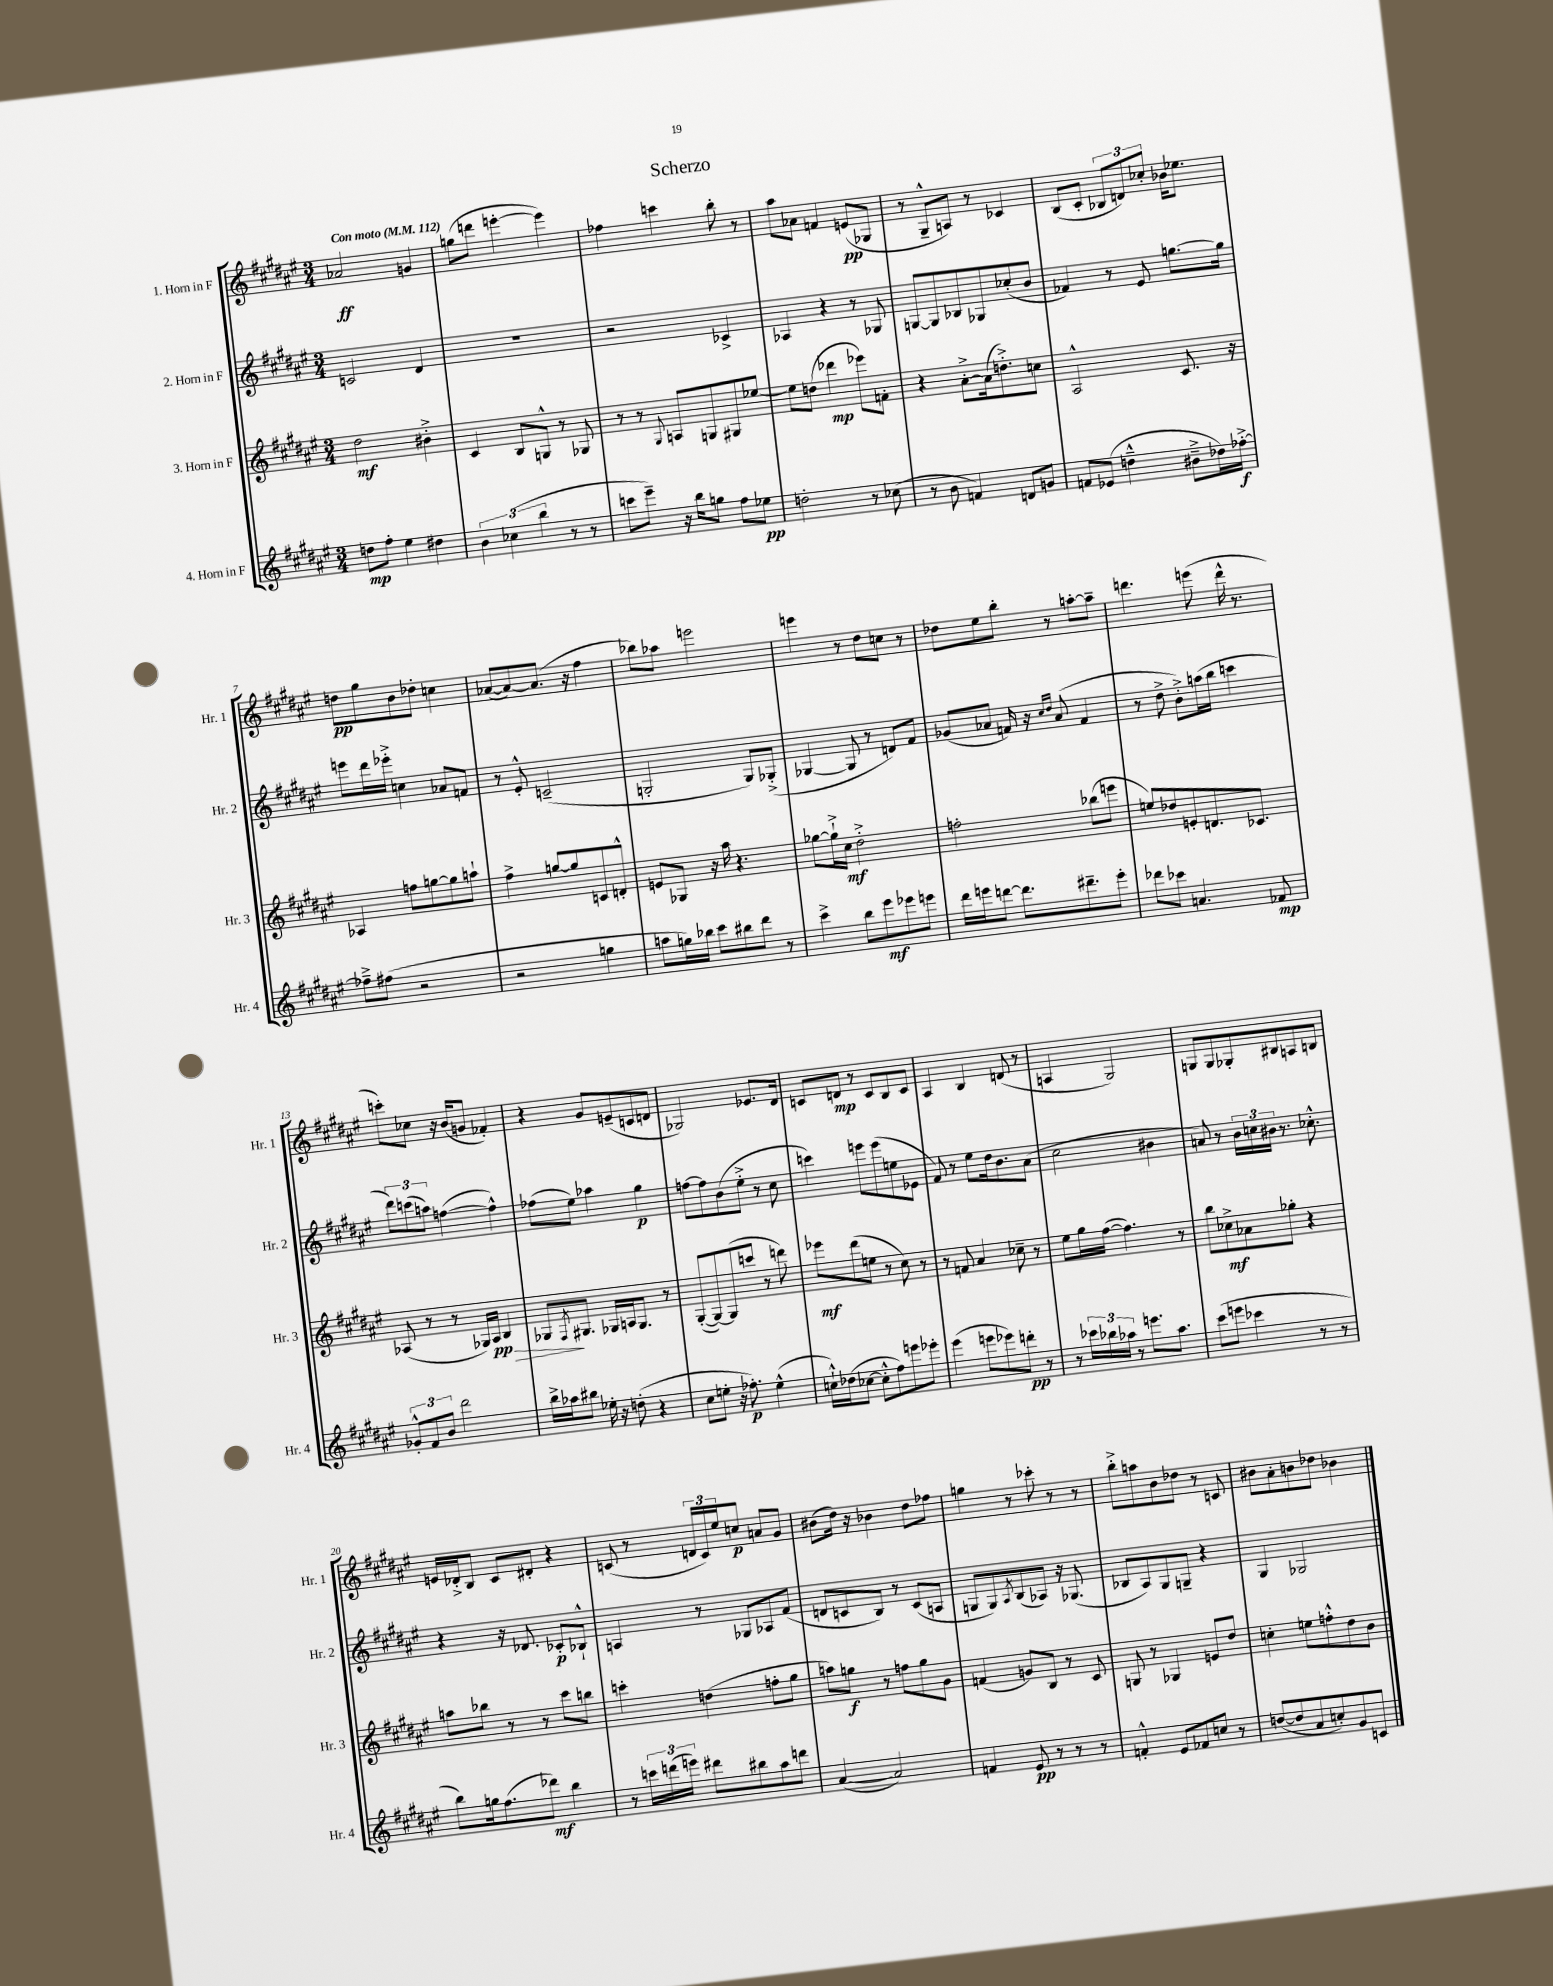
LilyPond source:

\header { title = "Scherzo" }
<<
\new StaffGroup <<
\new Staff = "s0" \with { instrumentName = "1. Horn in F" shortInstrumentName = "Hr. 1" } {
    \clef treble \key fis \major \numericTimeSignature \time 3/4 \tempo "Con moto" 4 = 112
    aes'2\ff g'4 |
    g''8( d'''8 e'''4~-. e'''4) |
    fes''4 c'''4 b''8-. r8 |
    ais''8 aes'8 f'4 e'8\pp( ges8 |
    r8 gis8---^ a8) r8 ces'4 |
    b8( cis'8-. \tuplet 3/2 { bes8 d'8) ces''8-. } bes'16 ees''8. |
    d''8\pp gis''8 b'8 des''8-. c''4 |
    aes'8~( aes'8~) aes'8.( r16 fis''4 |
    bes''8) aes''8 e'''2 |
    e'''4 r8 dis''8 c''8 r8 |
    des''8 eis''8 b''8-. r8 a''8~-. a''8-- |
    d'''4. e'''8( d'''16-^ r8. |
    c'''8-.) ces''8 r16 b'16( g'8 fes'4-.) |
    r4 gis'8 e'8--( c'8 d'8 |
    ges2) ees'8. dis'16 |
    c'8 d'8\mp r8 c'8 b8 c'8 |
    ais4 b4 d'8( r8 |
    a4 gis2) |
    g8 g8 ges8-. bis8 a8 b8 |
    e'16 des'16-.-> b8 cis'8 dis'8-. r4 |
    c'8( r8 \tuplet 3/2 { d'16 c'16) eis''16 } c''8\p a'8 gis'8 |
    bis'8( dis''16) r16 bes'4 dis''8 fes''8 |
    g''4 r8 ces'''8-. r8 r8 |
    b''8-.-> a''8 b'8 des''8 r8 c'8 |
    bis'8 ais'8-. b'8 des''8 bes'4 \bar "|." |
}
\new Staff = "s1" \with { instrumentName = "2. Horn in F" shortInstrumentName = "Hr. 2" } {
    \clef treble \key fis \major \numericTimeSignature \time 3/4
    c'2 dis'4 |
    R2. |
    r2 ces'4-> |
    aes4 r4 r8 ges8 |
    g8~ g8 bes8 ges8 ces''8-.( b'8 |
    fes'4) r8 eis'8 g''8.~ g''16 |
    e'''8 dis'''16 ees'''16-.-> c''4 aes'8 f'8 |
    r8 eis'8-.-^ c'2--( |
    g2-. g8) ges8-.->( |
    ges4~ ges8 r8 d'8) fis'8 |
    ges'8( aes'8 f'16) r16 \grace { cis''16 dis''16 } aes'8( f'4 |
    r8 dis''8-> b'8-.->) a''16( b''16 c'''4 |
    \tuplet 3/2 { dis'''8) c'''8( a''8) } f''4~( f''4-^) |
    fes''8( eis''8) aes''4 gis''4\p |
    f''8~ f''8 b'8( eis''8-.-> r8 cis''8 |
    c'''4) e'''8 e'''8( e''8 ees'8 |
    fis'8) r8 eis''8 dis''16 b'8. ais'8( |
    cis''2 bis'4 |
    a'8) r8 \tuplet 3/2 { b'16 c''16 bis'16 } r8. ces''8.-.-^ |
    r4 r16 des'8. ces'8-.\p bes8-!-^ |
    a4 r8 ges8 aes8 fis'8( |
    d'8 c'8 b8) r8 c'8( a8 |
    g8 g8) \acciaccatura { ais8 } b8( aes8) r16 ges8.( |
    bes8 ais8) gis8 g8-- r4 |
    gis4 ges2 \bar "|." |
}
\new Staff = "s2" \with { instrumentName = "3. Horn in F" shortInstrumentName = "Hr. 3" } {
    \clef treble \key fis \major \numericTimeSignature \time 3/4
    dis''2\mf bis'4-.-> |
    cis'4 b8 g8-^ r8 ges8 |
    r8 r8 \appoggiatura { gis8 } a8 g8 gis8 ees''8~ |
    ees''8 d''8( des'''4\mp ees'''8) f'8-. |
    r4 ais'8~-.-> ais'16( d''8.-.->) c''8 |
    ais2-^ cis'8. r16 |
    aes4 f''8 g''8~ g''8 a''8-! |
    fis''4-> g''8~ g''8 c'8 d'8-.-^ |
    e'8 ges8 r16 ais''16 r4. |
    ges''8~ ges''16-!-> cis''16\mf dis''2-.-> |
    f''2-. bes''8( e'''8 |
    e''8) des''8 e'8-. d'8. ces'8. |
    aes8( r8 r8 ges16) aes16\pp\> b4 |
    ges8\! \acciaccatura { fis8 } gis8. ges16 a16 ges8. r8 |
    gis8~-.( gis8~) gis8( c'''8 r8 d'''8) |
    ees'''8\mf dis'''8( e''8 r8 cis''8) r8 |
    r8 f'8 ais'4 ces''8-- r8 |
    eis''8 gis''16 fis''16~( fis''4.) r8 |
    b''8 ces''8->\mf aes'8 ges''8-. r4 |
    a''8 bes''8 r8 r8 cis'''8 b''8 |
    c'''4-. d''4( f''8-. gis''8 |
    a''8) g''8\f r8 f''8 g''8 gis'8 |
    f'4( g'8) b8 r8 cis'8 |
    g8 r8 ges4 e'8 dis''8 |
    c''4-. e''8 f''8-.-^ dis''8 b'8 \bar "|." |
}
\new Staff = "s3" \with { instrumentName = "4. Horn in F" shortInstrumentName = "Hr. 4" } {
    \clef treble \key fis \major \numericTimeSignature \time 3/4
    d''8\mp fis''8-. eis''4 dis''4 |
    \tuplet 3/2 { b'4 ces''4( b''4 } r8 r8 |
    c'''8 eis'''8--) r16 b''16 g''8 fis''8 ees''8\pp |
    d''2-. r8 ces''8( |
    r8 b'8 f'4) d'8 g'8 |
    f'8 ees'8( d''4---^ bis'8---> des''16) fes''16~-.->\f |
    fes''8---> fis''8( r2 |
    r2 g''4 |
    a''8 g''16) bes''16 cis'''8 bis''8 dis'''8 r8 |
    cis'''4-> b''8 eis'''8\mf ees'''8 e'''8 |
    dis'''16 e'''16 d'''8~ d'''8. dis'''8.-- e'''8-. |
    des'''8 ces'''8 a'4. fes'8\mp |
    \tuplet 3/2 { ges'8-.-^ fis'8 b'8 } dis'''2 |
    b''16-> aes''16 bis''8 ees''16-. r16 d''8-.( r4 |
    cis''8 e''8-. r16 fes''8.-.\p) e''4-^( |
    c''16-!-^) des''16( ces''8~ ces''8-.-^ fis''8) e'''8 ees'''8-. |
    eis'''4( e'''8 ees'''8) d'''8-.\pp r8 |
    r8 \tuplet 3/2 { ces'''16 bes''16 aes''16 } r8 e'''8. aes''8. |
    cis'''8( e'''8 ces'''4 r8 r8 |
    b''8) g''16 fis''8.( des'''8\mf) b''4 |
    r8 \tuplet 3/2 { c'''16 d'''16( e'''16) } dis'''8 bis''8 ais''8 d'''8 |
    ais'4~( ais'2) |
    f'4 eis'8\pp r8 r8 r8 |
    f'4-.-^ eis'8 fes'8 c''8 r8 |
    d''8~( d''8 ais'8 c''8-.) gis'8 c'8 \bar "|." |
}
>>
>>
